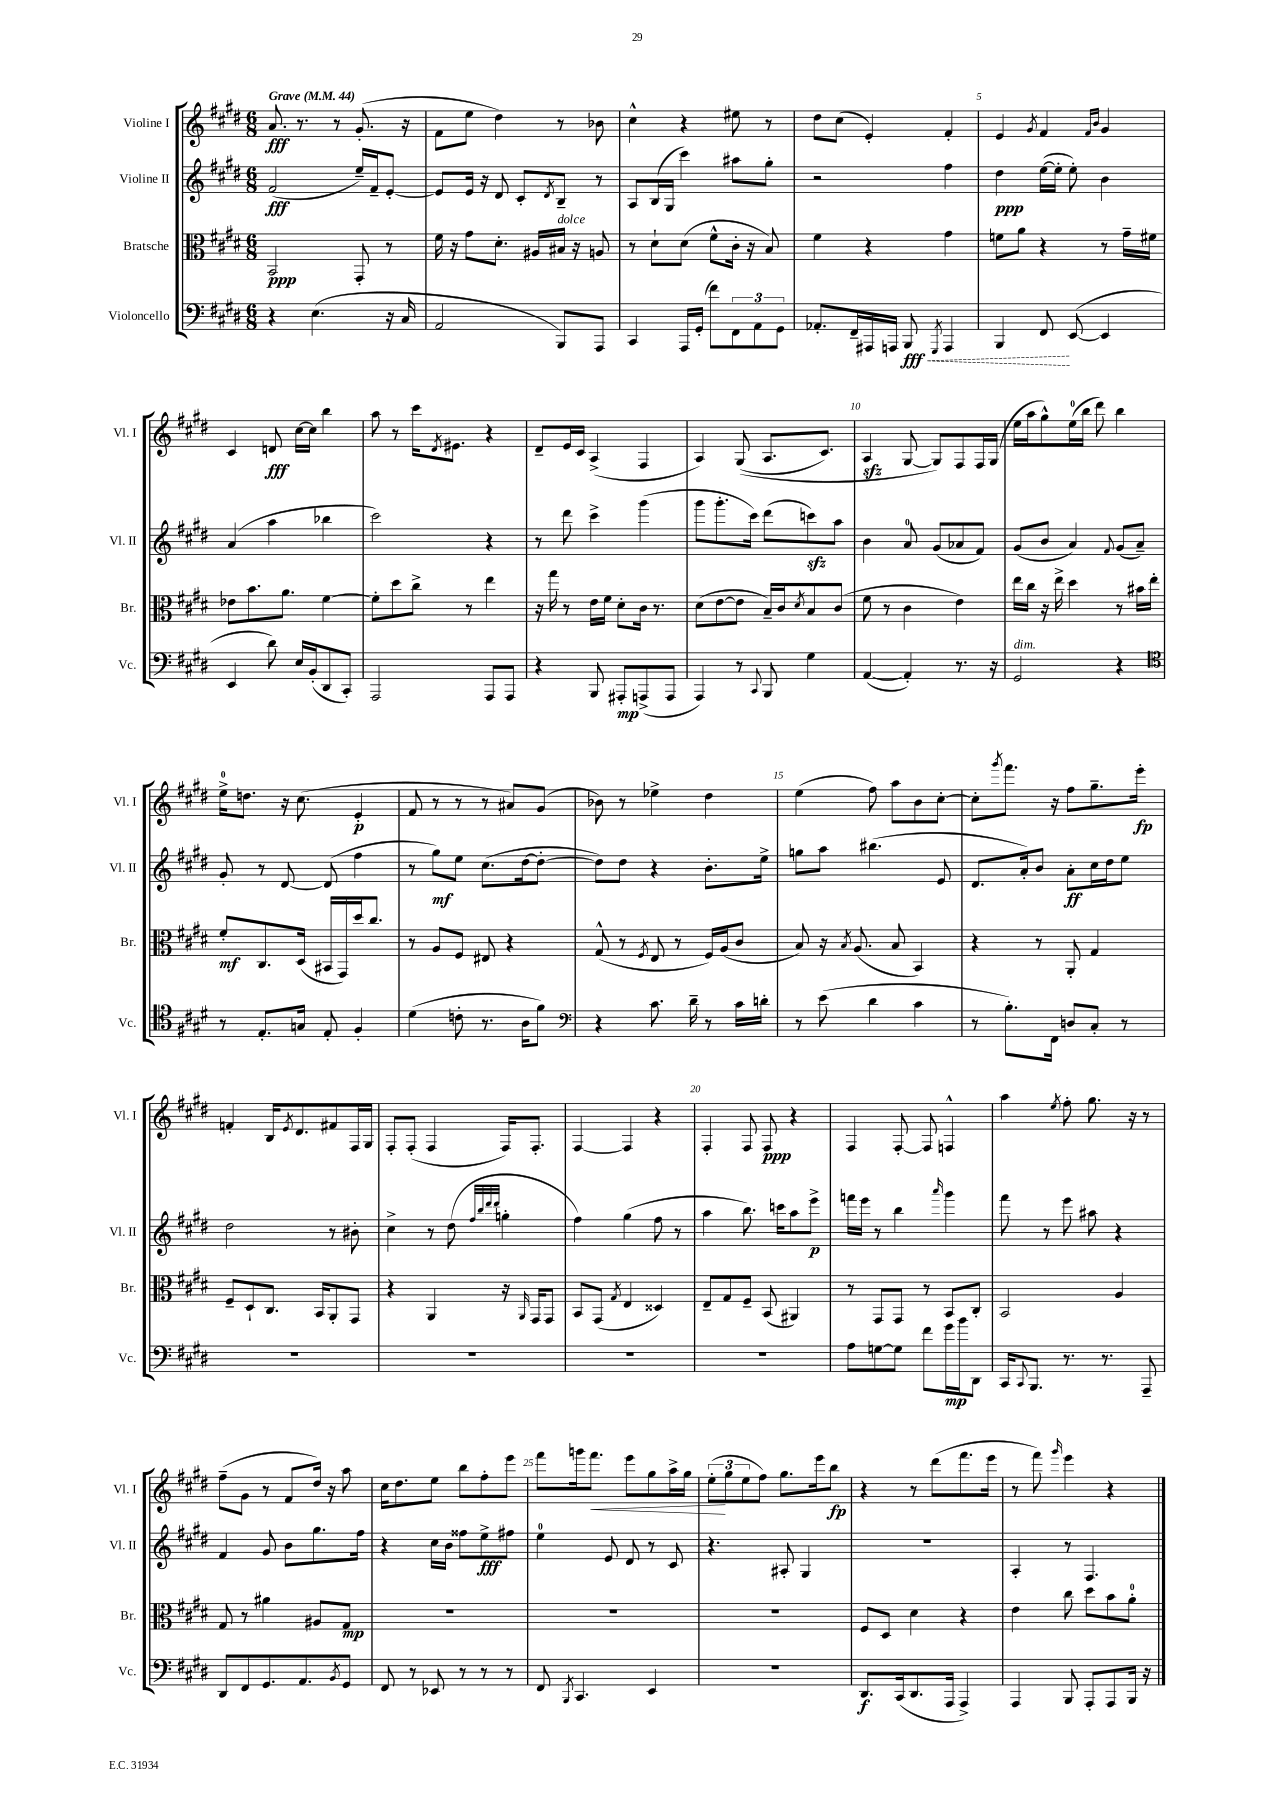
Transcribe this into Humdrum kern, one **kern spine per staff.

**kern	**kern	**kern	**kern
*staff4	*staff3	*staff2	*staff1
*clefF4	*clefC3	*clefG2	*clefG2
*k[f#c#g#d#]	*k[f#c#g#d#]	*k[f#c#g#d#]	*k[f#c#g#d#]
*M6/8	*M6/8	*M6/8	*M6/8
*MM44	*MM44	*MM44	*MM44
4r	2BB	(2f#	8.a
.	.	.	8.r
(4.E	.	.	.
.	.	.	8r
.	8GG#'	16ee~)	(8.g#'
.	.	16f#~	.
16r	8r	[8e'	.
16C#	.	.	16r
=	=	=	=
2AA	16f#	8e]	8f#
.	16r	.	.
.	8g#	16e	8ee
.	.	16r	.
.	8.d#'	8d#	4dd#)
.	.	8c#'	.
.	16A#	.	.
.	.	8qd#	.
8BBB)	16B#	8B~	8r
.	16r	.	.
8AAA	8A	8r	8b-
=	=	=	=
4CC#	8r	8A	4cc#^^
.	8d#`	(16B	.
.	.	16G#	.
16AAA	(8d#	4ccc#)	4r
(16GG#'	.	.	.
8f#)	8f#^^	.	.
12FF#	16c#'	8aa#	8ee#
.	16r	.	.
12AA	.	.	.
.	8B)	8gg#'	8r
12GG#	.	.	.
=	=	=	=
8.AA-'	4f#	2r	8dd#
.	.	.	(8cc#
16FF#~	.	.	.
16AAA#	4r	.	4e')
16AAA	.	.	.
8BBB	.	.	.
8qGGG#	.	.	.
4AAA	4g#	4ff#	4f#'
=	=	=	=
4BBB	8f	4dd#	4e
.	8a	.	.
.	.	.	8qg#
8FF#	4r	([16ee	4f#
.	.	16ee']	.
([8EE	.	8ee')	.
.	.	.	16qqf#
.	.	.	16qqb
4EE]	8r	4b	4g#
.	16g#~	.	.
.	16f#	.	.
=	=	=	=
4EE	8e-	(4a	4c#
.	8.b	.	.
8d#)	.	4aa	8d
.	8.a	.	.
16E	.	.	[16cc#
(16BB'	.	.	16cc#]
8DD#	[4f#	4bb-	4bb
8CC#')	.	.	.
=	=	=	=
2AAA	8f#']	2ccc#)	8aa
.	8dd#	.	8r
.	8cc#^	.	16ccc#
.	.	.	8qd#
.	.	.	8.e#
.	8r	.	.
8AAA	4ee	4r	4r
8AAA	.	.	.
=	=	=	=
4r	16r	8r	8d#~
.	16gg#	.	.
.	8r	8ddd#	16e
.	.	.	16c#
8BBB	16e	4ccc#^	(4A^
.	16f#	.	.
8AAA#'	8d#'	.	.
(8AAA^	16c#	(4ggg#	4F#
.	8.r	.	.
8AAA	.	.	.
=	=	=	=
4AAA)	(8d#	8ggg#	4A)
.	[8e	8.ggg#'	.
8r	8e]	.	&((8G#
.	.	16ccc#)	.
8qqCC#	.	.	.
8BBB	16B~)	(8ddd#	8.A
.	16c#	.	.
.	8qd#	.	.
4G#	8B	8ccc)	.
.	.	.	8.c#)
.	(8c#	8aa	.
=	=	=	=
([4AA	8f#	4b	4A
.	8r	.	.
4AA'])	4c#	8a	[8G#
.	.	(8g#	8G#]&)
8.r	4e)	8a-	8F#
.	.	8f#)	16F#
16r	.	.	(16G#
=	=	=	=
2GG#	16ee	(8g#	16ee
.	16cc#	.	16aa
.	16r	8b	8gg#^^)
.	16ee^	.	.
.	4dd#	4a)	(16ee
.	.	.	16bb
.	.	.	8ddd#)
.	.	8qqf#	.
4r	8r	(8g#	4bb
.	16b#	8a~)	.
.	16ee'	.	.
=	=	=	=
*clefC4	*	*	*
8r	8f#'	8g#'	16ee^
.	.	.	8.dd
8.E'	8.C#	8r	.
.	.	[8d#	16r
16G	(16D#	.	(8.cc#
8E'	16BB#	(8d#]	.
.	16GG#)	.	.
4F#'	16dd#	4ff#	4e'
.	8.cc#	.	.
=	=	=	=
(4d#	8r	8r	8f#
.	8A	8gg#)	8r
8c'	8F#	8ee	8r
8.r	8E#	(8.cc#	8r
.	4r	.	8a#)
16A	.	[16dd#	.
8f#)	.	8dd#'_	(8g#
=	=	=	=
*clefF4	*	*	*
4r	(8G#^^	8dd#])	8b-)
.	8r	8dd#	8r
.	8qF#	.	.
8.c#	8E	4r	4ee-^
.	8r	.	.
16d#~	.	.	.
8r	16F#)	8.b'	4dd#
.	(16A	.	.
16c#	8c#	.	.
16d'	.	16ee^	.
=	=	=	=
8r	8B)	8gg	(4ee
(8e	16r	8aa	.
.	8qB	.	.
.	(8.A	.	.
4d#	.	(4.bb#	8ff#)
.	8B	.	8aa
4c#	4BB)	.	8b
.	.	8e	[8cc#'
=	=	=	=
8r	4r	8.d#	8cc#']
.	.	.	8qggg#
8.B')	.	.	8.fff#
.	.	16a')	.
.	8r	8b	.
16FF#	.	.	16r
8D	8AA'	8a'	8ff#
8C#'	4G#	16cc#	8.gg#~
.	.	16dd#	.
8r	.	8ee	.
.	.	.	16eee'
=	=	=	=
2.r	8F#~	2dd#	4f'
.	8D#`	.	.
.	8.C#	.	16B
.	.	.	8qe
.	.	.	8.d#
.	16BB	.	.
.	8AA'	8r	8f#
.	8GG#	8b#'	16F#
.	.	.	16G#
=	=	=	=
2.r	4r	4cc#^	8F#'
.	.	.	(8F#'
.	4AA	8r	4F#
.	.	(8dd#	.
.	.	32qqff#	.
.	.	32qqbb	.
.	.	32qqddd#	.
.	.	32qqddd#	.
.	16r	4gg'	16F#)
.	16qqAA	.	.
.	16GG#	.	8.F#'
.	8GG#	.	.
=	=	=	=
2.r	8BB	4ff#)	[4F#
.	(8GG#	.	.
.	8qG#	.	.
.	4E	(4gg#	4F#]
.	4D##)	8ff#	4r
.	.	8r	.
=	=	=	=
2.r	8E~	4aa	4F#'
.	8G#	.	.
.	8F#~	8.bb)	8F#
.	(8BB	.	8F#
.	.	16ccc	.
.	4AA#)	8aa	4r
.	.	8eee^	.
=	=	=	=
8A	8r	16fff	4F#
.	.	16eee	.
[8G	8GG#	8r	.
8G]	8GG#	4bb	[8F#'
8f#	8r	.	8F#]
.	.	16qqaaa	.
16g#	8BB	4ggg#	4F^^
16b	.	.	.
8DD#	8C#'	.	.
=	=	=	=
16CC#	2BB	8fff#	4aa
8qqCC#	.	.	.
8.BBB	.	.	.
.	.	8r	.
.	.	.	8qee
8.r	.	8eee	8ff#'
.	.	8aa#	8.gg#
8.r	.	.	.
.	4A	4r	.
.	.	.	16r
8AAA~	.	.	8r
=	=	=	=
8DD#	8G#	4f#	(8ff#~
8FF#	8r	.	8g#
8.GG#	4a#	8g#	8r
.	.	8b	8f#
8.AA	.	.	.
.	8A#	8.gg#	16dd#)
.	.	.	16r
8qBB	.	.	.
8GG#	8G#	.	8aa
.	.	16ff#	.
=	=	=	=
8FF#	2.r	4r	16cc#
.	.	.	8.dd#
8r	.	.	.
8EE-	.	16cc#	8ee
.	.	16b	.
8r	.	8ff##	8bb
8r	.	8ee^	8ff#'
8r	.	8ff#	8eee
=	=	=	=
8FF#	2.r	4ee	8fff#
8qBBB	.	.	.
4.CC#	.	.	16ggg
.	.	.	8.fff#
.	.	8e	.
.	.	8d#	8eee
4EE	.	8r	8gg#
.	.	8c#	16aa^
.	.	.	16gg#
=	=	=	=
2.r	2.r	4.r	(12ee'
.	.	.	12gg#
.	.	.	12ee
.	.	.	8ff#)
.	.	8A#'	8.gg#
.	.	4G#	.
.	.	.	16eee
.	.	.	8bb
=	=	=	=
8.DD#	8F#	2.r	4r
.	8D#	.	.
(16CC#	.	.	.
8.DD#	4d#	.	8r
.	.	.	(8ddd#
16AAA	.	.	.
4AAA^)	4r	.	8.fff#
.	.	.	16eee
=	=	=	=
4AAA	4e	4A'	8r
.	.	.	8fff#)
.	.	.	16qqggg#
8BBB	8cc#	8r	4eee
8AAA'	8dd#	4.F#	.
8AAA	8b	.	4r
16BBB	8a'	.	.
16r	.	.	.
==	==	==	==
*-	*-	*-	*-
